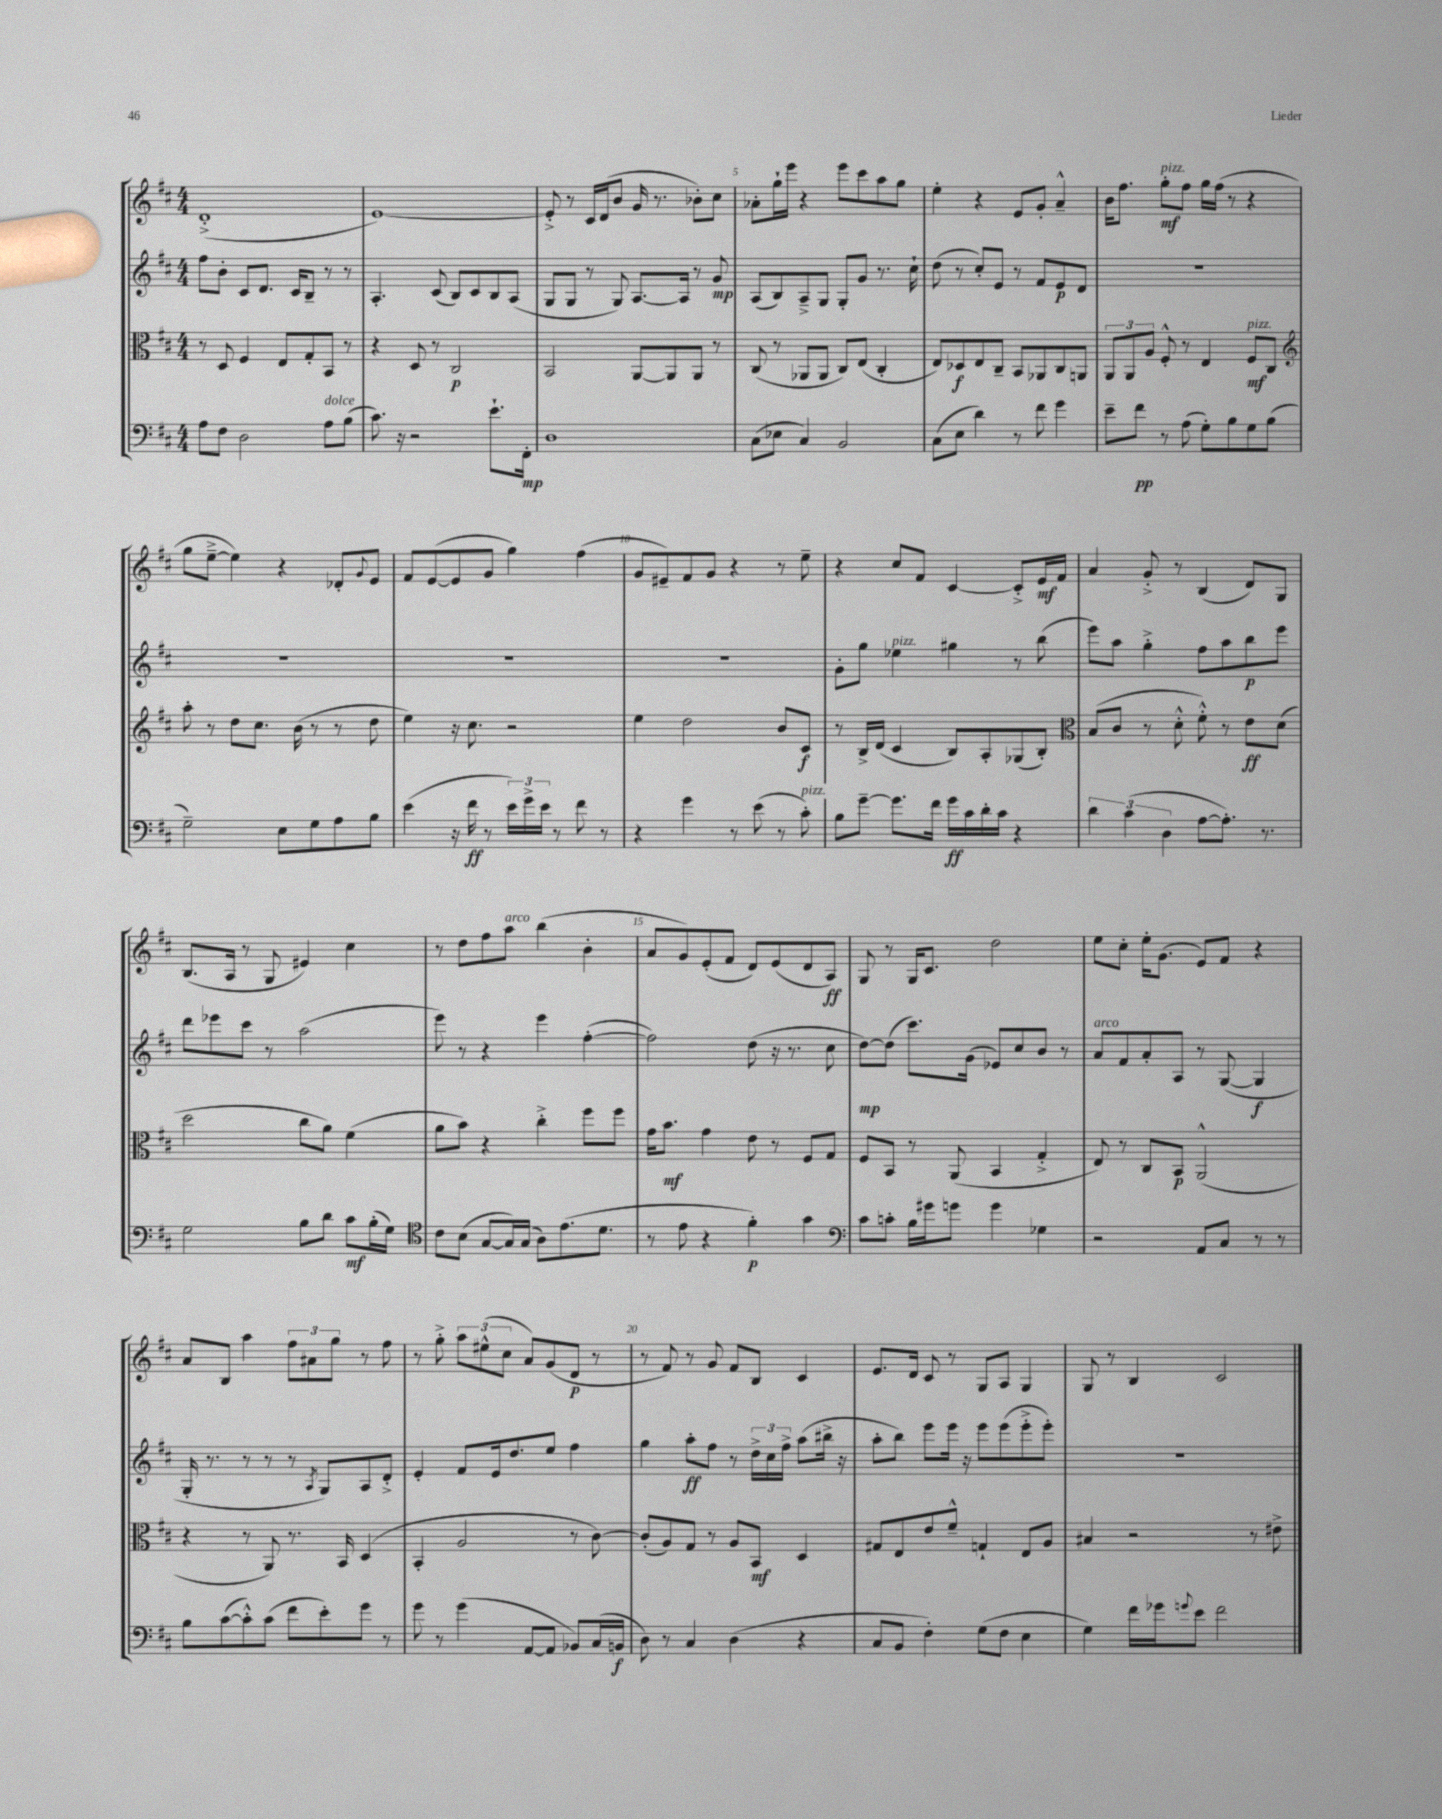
<<
\new StaffGroup <<
\new Staff = "s0" {
    \clef treble \key d \major \numericTimeSignature \time 4/4
    d'1-.->( |
    e'1~) |
    e'8-.-> r8 cis'16 d'16( b'8 g'16 r8. bes'8-.) cis''8 |
    aes'8-. g''16-! e'''16 r4 e'''8 cis'''8 a''8 g''8 |
    e''4-. r4 e'8 g'8-. a'4---^ |
    b'16 fis''8. g''8-.\mf^\markup { \italic "pizz." } fis''8 g''16 fis''16( r8 r4 |
    g''8 e''8~---> e''4) r4 des'8-. \appoggiatura { g'8 } e'8 |
    fis'8 e'8~( e'8 g'8 g''4) fis''4( |
    g'8 eis'8--) fis'8 g'8 r4 r8 e''8-- |
    r4 cis''8 fis'8 cis'4~ cis'8-.-> e'16\mf fis'16 |
    a'4 g'8-.-> r8 b4( d'8) g8 |
    b8.( a16 r8 g8 eis'4) cis''4 |
    r8 d''8 fis''8 a''8^\markup { \italic "arco" } b''4( b'4-. |
    a'8 g'8) e'8-.( fis'8 d'8) e'8( d'8 a8\ff) |
    g8 r8 g16 cis'8. d''2 |
    e''8 cis''8-. e''16-. g'8.( e'8) fis'8 r4 |
    a'8 b8 a''4 \tuplet 3/2 { fis''8 ais'8 g''8 } r8 fis''8 |
    r8 g''8-.-> \tuplet 3/2 { a''8 eis''8-^( cis''8 } a'8) g'8( d'8\p r8 |
    r8 fis'8) r8 g'8 fis'8 b8 cis'4 |
    e'8. d'16 cis'8 r8 g8 a8 g4 |
    g8 r8 b4 cis'2 \bar "|." |
}
\new Staff = "s1" {
    \clef treble \key d \major \numericTimeSignature \time 4/4
    fis''8 b'8-. cis'8 d'8. cis'16 b8-- r8 r8 |
    a4.-. cis'8( b8) cis'8 b8 a8( |
    g8 g8 r8 g8) a8.~ a16 r8 g'8\mp |
    a8( b8) a8---> g8 g8-. g'8 r8. cis''16-! |
    d''8( r8 cis''8-.) e'8 r8 fis'8 e'8\p d'8 |
    R1 |
    R1 |
    R1 |
    R1 |
    g'8-. g''8 ees''4^\markup { \italic "pizz." } gis''4 r8 b''8( |
    e'''8) a''8 g''4-.-> fis''8 a''8 b''8\p e'''8 |
    d'''8 ees'''8 cis'''8 r8 a''2( |
    e'''8) r8 r4 e'''4 fis''4~-.( |
    fis''2) d''8( r16 r8. cis''8 |
    d''8~\mp) d''8( cis'''8.) g'16( ees'8) cis''8 b'8 r8 |
    a'8^\markup { \italic "arco" } fis'8 a'8-. a8 r8 g8~( g4\f |
    g16-. r8. r8 r8 r8 \acciaccatura { a8 } g8) a8 d'8-.-> |
    e'4-. fis'8 e'16 d''8. e''8 fis''4 |
    g''4 a''8-.\ff fis''8 r8 \tuplet 3/2 { d''16-> cis''16 fis''16-> } a''8( bis''16-> r16 |
    a''8-. b''8) e'''8 e'''16 r16 e'''8 e'''8( e'''8-.-> e'''8-.) |
    R1 \bar "|." |
}
\new Staff = "s2" {
    \clef alto \key d \major \numericTimeSignature \time 4/4
    r8 d8 fis4 e8 g8-. b,8 r8 |
    r4 d8 r8 cis2\p |
    b,2 a,8~ a,8 a,8 r8 |
    cis8( r8 aes,8 aes,8 cis8) e8( cis4-. |
    e8) des8\f e8 cis8-- b,8 aes,8 cis8 a,8 |
    \tuplet 3/2 { a,8 a,8 a8 } fis8-.-^ r8 e4 fis8\mf^\markup { \italic "pizz." } cis8 |
    \clef treble a''8-. r8 d''8 cis''8. b'16( r8 r8 d''8 |
    e''4) r16 cis''8. r2 |
    e''4 d''2 b'8 cis'8\f |
    r8 b16-> d'16( cis'4 b8) a8-. ges8( b8-.) |
    \clef alto b8( cis'8 r8 d'8-.-^ fis'8-.-^) r8 e'8\ff d'8( |
    d''2 cis''8 a'8) fis'4( |
    a'8 b'8) r4 cis''4-.-> fis''8 fis''8 |
    g'16 b'8.\mf g'4 e'8 r8 fis8 g8 |
    fis8 b,8 r8 a,8( b,4 g4-.-> |
    e8) r8 cis8 b,8\p a,2-^( |
    r4 r8 a,8) r8. b,16 d4( |
    b,4-. a2 r8 cis'8~) |
    cis'8-.( a8) g8 r8 a8 b,8\mf d4 |
    gis8 e8 e'8 fis'8---^ g4-! e8 a8 |
    bis4 r2 r8 eis'8-> \bar "|." |
}
\new Staff = "s3" {
    \clef bass \key d \major \numericTimeSignature \time 4/4
    a8 fis8 d2 a8^\markup { \italic "dolce" } b8( |
    cis'8.) r16 r2 e'8.-! fis,16-.\mp |
    d1 |
    cis8( ees8 cis4) b,2 |
    cis8( e8 d'4) r8 fis'8 g'4 |
    e'8-- fis'8\pp r8 a8( g8-.) b8 g8 b8( |
    g2--) e8 g8 a8 b8 |
    e'4( r16 fis'16\ff r8 \tuplet 3/2 { e'16) g'16-> e'16 } r8 fis'8 r8 |
    r4 g'4 r8 e'8( r8 cis'8-.^\markup { \italic "pizz." }) |
    b8 g'8~-- g'8. fis'16 g'16\ff cis'16 d'16-. cis'16 r4 |
    \tuplet 3/2 { d'4 cis'4( d4 } a8~ a8.-.) r8. |
    g2 b8 d'8 cis'8\mf b16-.( g16) |
    \clef tenor cis'8 b8( g8~ g16) g16( a8) e'8.( d'8. |
    r8 e'8 r4 fis'4-.\p) g'4 |
    \clef bass cis'8 c'8-. b16 gis'16 g'8 g'4 ges4 |
    r2 a,8 cis8 r8 r8 |
    b8 cis'8~( cis'8-.-^) cis'8( fis'8 e'8-.) g'8 r8 |
    g'8 r8 g'4( a,8~ a,8 bes,8) cis16( b,16\f |
    d8) r8 cis4 d4( r4 |
    cis8 b,8 fis4-.) g8( fis8 e4 |
    g4) fis'16 ges'16 \appoggiatura { g'8 } e'8 fis'2 \bar "|." |
}
>>
>>
\layout { \context { \Score currentBarNumber = #2 \override BarNumber.break-visibility = ##(#f #t #t) barNumberVisibility = #(every-nth-bar-number-visible 5) } }
